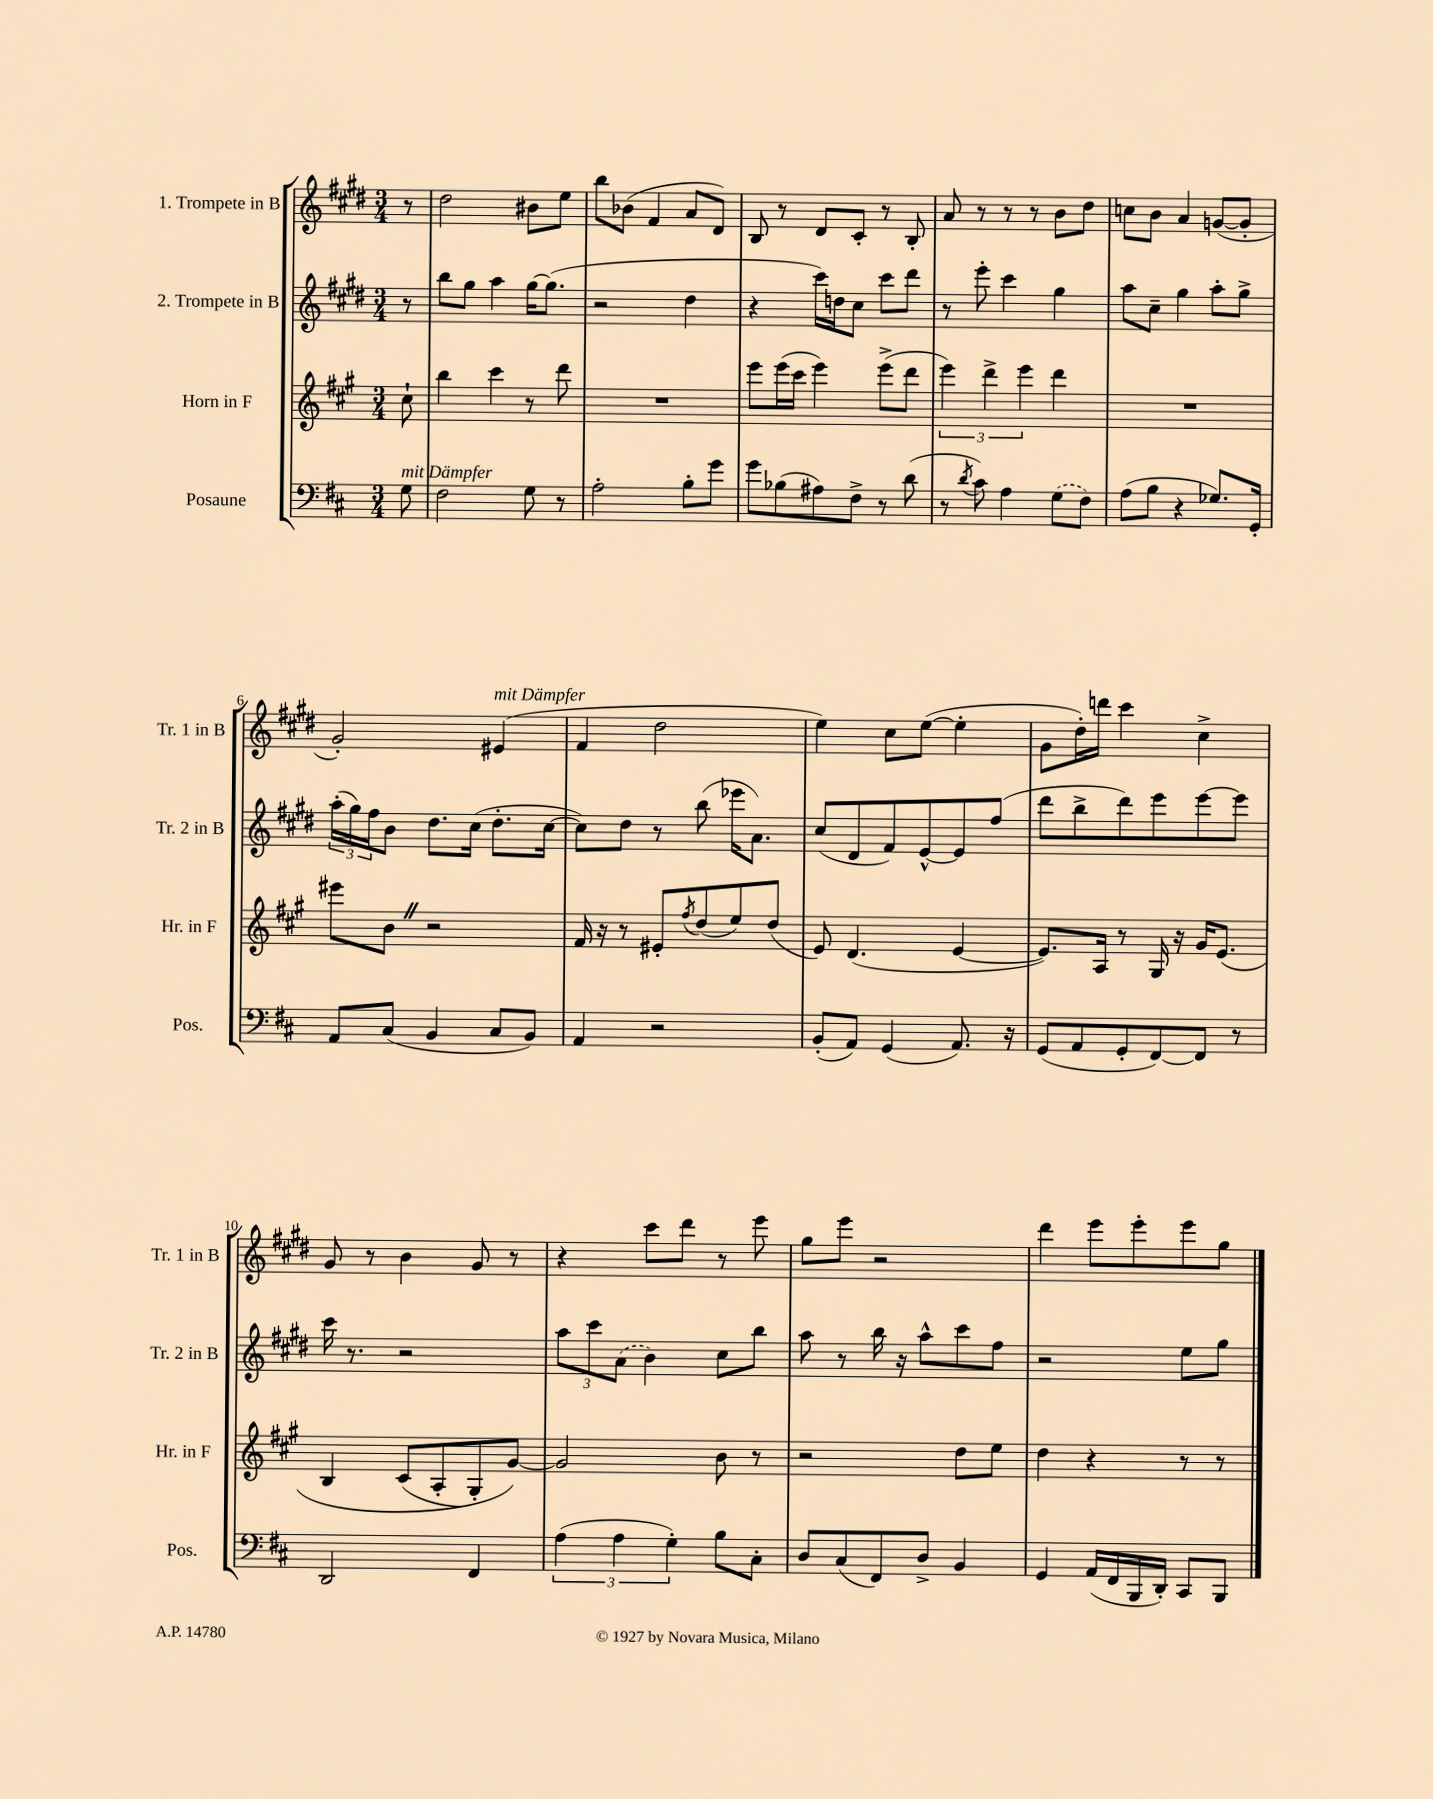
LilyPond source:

<<
\new StaffGroup <<
\new Staff = "s0" \with { instrumentName = "1. Trompete in B" shortInstrumentName = "Tr. 1 in B" } {
    \clef treble \key e \major \numericTimeSignature \time 3/4 \partial 8
    r8 |
    dis''2 bis'8 e''8 |
    b''8 bes'8( fis'4 a'8 dis'8) |
    b8 r8 dis'8 cis'8-. r8 b8-. |
    a'8 r8 r8 r8 b'8 dis''8 |
    c''8 b'8 a'4 g'8~( g'8-. |
    gis'2-.) eis'4^\markup { \italic "mit Dämpfer" }( |
    fis'4 dis''2 |
    e''4) cis''8 e''8~( e''4-. |
    gis'8 dis''16-.) d'''16 cis'''4 cis''4-> |
    gis'8 r8 b'4 gis'8 r8 |
    r4 cis'''8 dis'''8 r8 e'''8 |
    gis''8 e'''8 r2 |
    dis'''4 e'''8 e'''8-. e'''8 gis''8 \bar "|." |
}
\new Staff = "s1" \with { instrumentName = "2. Trompete in B" shortInstrumentName = "Tr. 2 in B" } {
    \clef treble \key e \major \numericTimeSignature \time 3/4 \partial 8
    r8 |
    b''8 gis''8 a''4 gis''16~ gis''8.( |
    r2 dis''4 |
    r4 cis'''16) d''16 cis''8 cis'''8 dis'''8 |
    r8 e'''8-. cis'''4 gis''4 |
    a''8 cis''8-- gis''4 a''8-. gis''8-> |
    \tuplet 3/2 { a''16-.( gis''16) fis''16 } b'8 dis''8. cis''16( dis''8.-. cis''16~ |
    cis''8) dis''8 r8 b''8( ees'''16 a'8.) |
    cis''8( dis'8 fis'8) e'8~-^ e'8 fis''8( |
    dis'''8 b''8-> dis'''8) e'''8 e'''8~ e'''8 |
    cis'''16 r8. r2 |
    \tuplet 3/2 { a''8 cis'''8 \once \slurDashed a'8( } b'4) cis''8 b''8 |
    a''8 r8 b''16 r16 a''8-^ cis'''8 fis''8 |
    r2 e''8 gis''8 \bar "|." |
}
\new Staff = "s2" \with { instrumentName = "Horn in F" shortInstrumentName = "Hr. in F" } {
    \clef treble \key a \major \numericTimeSignature \time 3/4 \partial 8
    cis''8-! |
    b''4 cis'''4 r8 d'''8 |
    R2. |
    e'''8 e'''16( cis'''16 e'''4) e'''8->( d'''8 |
    \tuplet 3/2 { e'''4) d'''4-> e'''4 } d'''4 |
    R2. |
    eis'''8 b'8 \once \override BreathingSign.text = \markup { \musicglyph "scripts.caesura.straight" } \breathe r2 |
    fis'16 r16 r8 eis'8-. \acciaccatura { fis''8 } d''8( e''8) d''8( |
    e'8) d'4.( e'4~ |
    e'8.) a16 r8 gis16 r16 gis'16 e'8.\( |
    b4 cis'8( a8-. gis8-.) gis'8~\) |
    gis'2 b'8 r8 |
    r2 d''8 e''8 |
    d''4 r4 r8 r8 \bar "|." |
}
\new Staff = "s3" \with { instrumentName = "Posaune" shortInstrumentName = "Pos." } {
    \clef bass \key d \major \numericTimeSignature \time 3/4 \partial 8
    g8^\markup { \italic "mit Dämpfer" } |
    fis2 g8 r8 |
    a2-. b8-. g'8 |
    g'8 bes8( ais8) fis8-> r8 d'8( |
    r8 \acciaccatura { d'8 } cis'8) a4 \once \slurDashed g8( fis8) |
    a8( b8 r4 ges8.) g,16-. |
    a,8 cis8( b,4 cis8 b,8) |
    a,4 r2 |
    b,8-.( a,8) g,4( a,8.) r16 |
    g,8( a,8 g,8-. fis,8~) fis,8 r8 |
    d,2 fis,4 |
    \tuplet 3/2 { a4( a4 g4-.) } b8 cis8-. |
    d8 cis8( fis,8) d8-> b,4 |
    g,4 a,16( fis,16 b,,16 d,16-.) cis,8 b,,8 \bar "|." |
}
>>
>>
